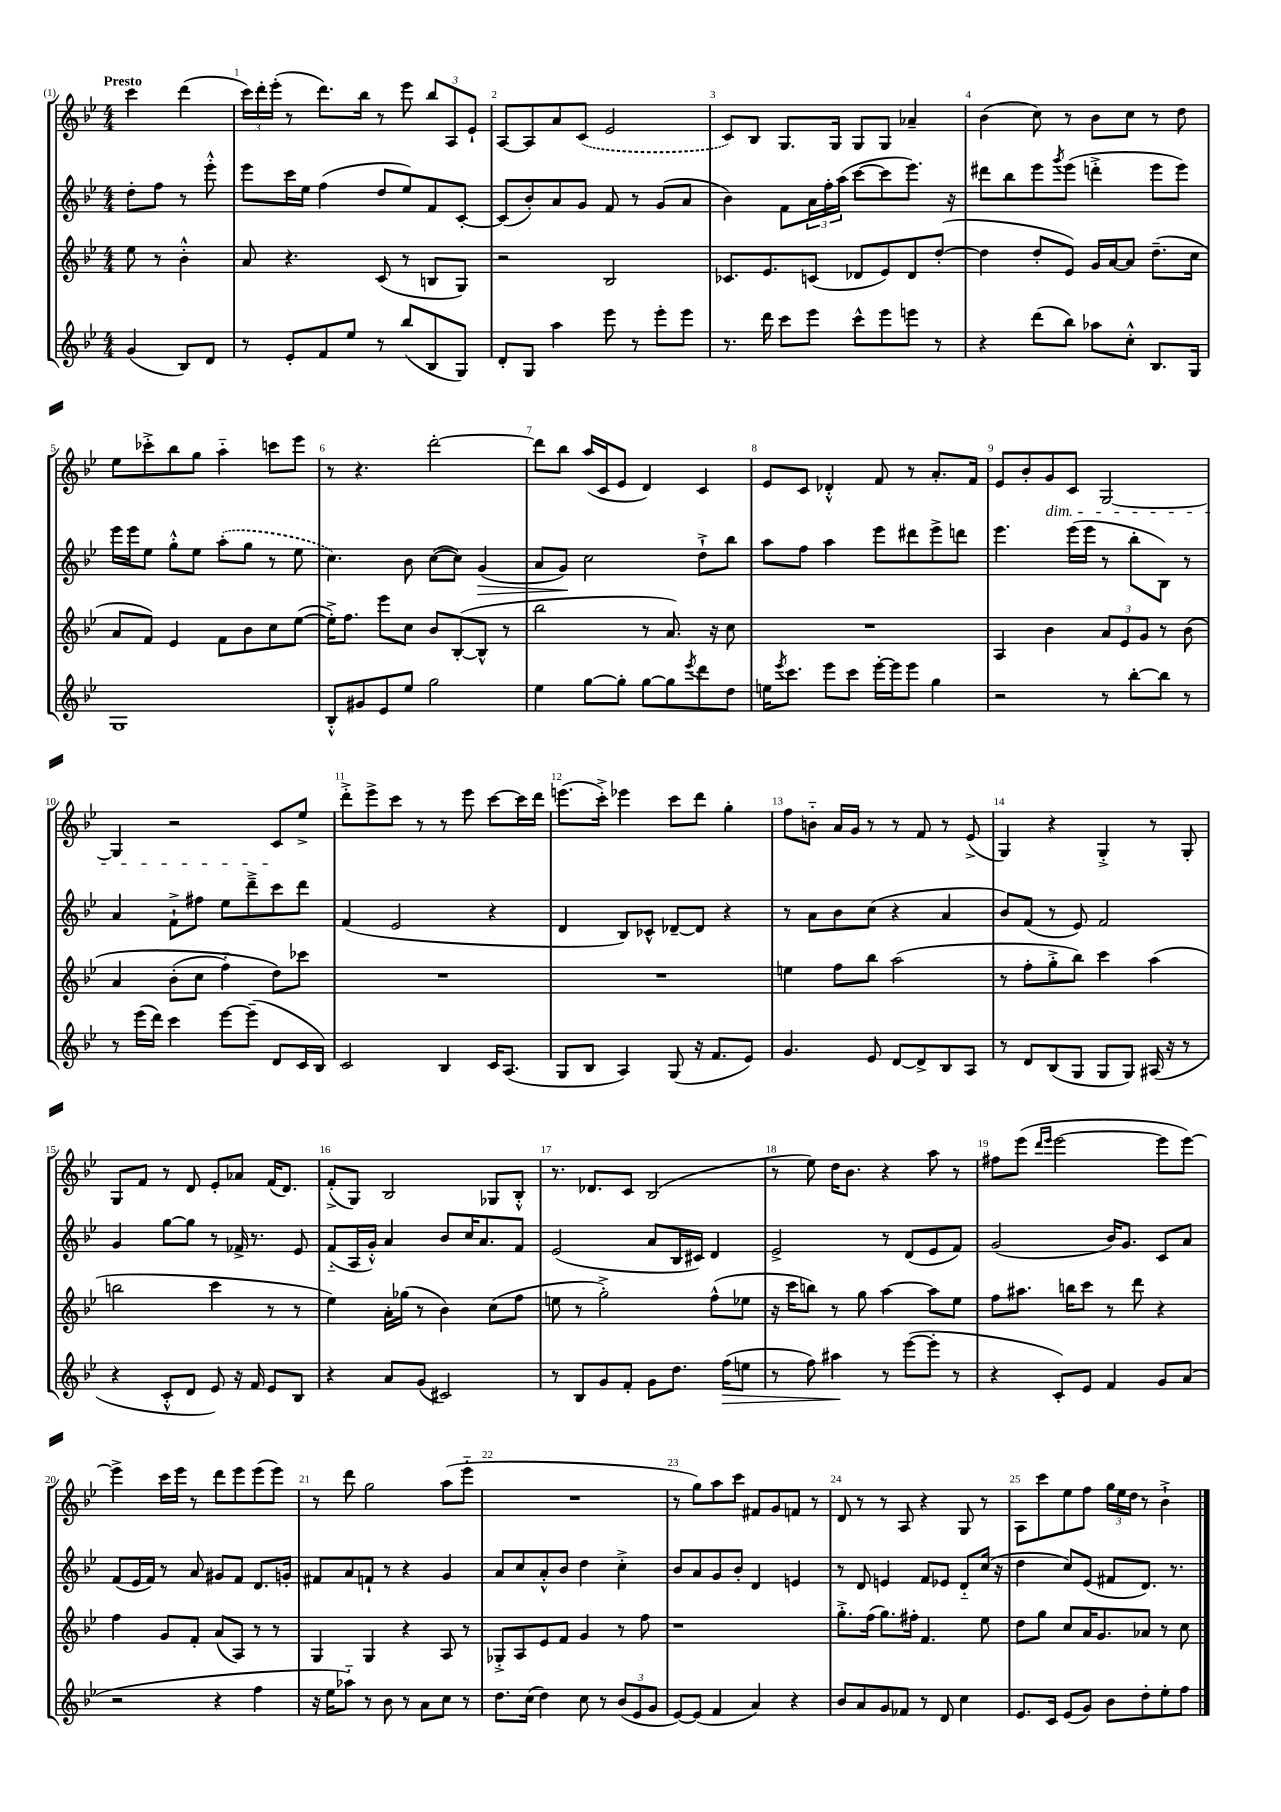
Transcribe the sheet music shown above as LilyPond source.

<<
\new StaffGroup <<
\new Staff = "s0" {
    \clef treble \key bes \major \numericTimeSignature \time 4/4 \partial 2 \tempo "Presto"
    c'''4 d'''4( |
    \tuplet 3/2 { c'''16) d'''16-. ees'''16-.( } r8 d'''8.) bes''16 r8 ees'''8 \tuplet 3/2 { bes''8 a8 ees'8-! } |
    a8~ a8 a'8 \once \slurDashed c'8( ees'2 |
    c'8) bes8 g8. g16 g8 g8 aes'4-- |
    bes'4( c''8) r8 bes'8 c''8 r8 d''8 |
    ees''8 ces'''8-.-> bes''8 g''8 a''4-_ c'''8 ees'''8 |
    r8 r4. d'''2~-. |
    d'''8 bes''8 a''16( c'16 ees'8 d'4) c'4 |
    ees'8 c'8 des'4-.-^ f'8 r8 a'8.-. f'16 |
    ees'8 bes'8-. g'8\dim c'8 g2~ |
    g4 r2 c'8\! ees''8-> |
    d'''8-.-> ees'''8-> c'''8 r8 r8 ees'''8 c'''8~ c'''16 d'''16 |
    e'''8.( c'''16-.->) ees'''4 c'''8 d'''8 g''4-. |
    f''8 b'8-_ a'16 g'16 r8 r8 f'8 r8 ees'8->( |
    g4) r4 g4-.-> r8 g8-. |
    g8 f'8 r8 d'8 ees'8-. aes'8 f'16( d'8.) |
    f'8-.->( g8) bes2 ges8 bes8-.-^ |
    r8. des'8. c'8 bes2( |
    r8 ees''8) d''16 bes'8. r4 a''8 r8 |
    fis''8 ees'''8( \grace { d'''16 ees'''16 } ees'''2~ ees'''8 ees'''8~) |
    ees'''4-> c'''16 ees'''16 r8 d'''8 ees'''8 ees'''8( ees'''8) |
    r8 d'''8 g''2 a''8( ees'''8-_ |
    R1 |
    r8 g''8) a''8 c'''8 fis'8 g'8 f'8 r8 |
    d'8 r8 r8 a8 r4 g8 r8 |
    a8 c'''8 ees''8 f''8 \tuplet 3/2 { g''16 ees''16 d''16 } r8 bes'4-!-> \bar "|." |
}
\new Staff = "s1" {
    \clef treble \key bes \major \numericTimeSignature \time 4/4 \partial 2
    d''8-. f''8 r8 ees'''8-.-^ |
    ees'''8 c'''16 ees''16 f''4( d''8 ees''8) f'8 c'8~-. |
    c'8( bes'8-.) a'8 g'8 f'8 r8 g'8( a'8 |
    bes'4) f'8 \tuplet 3/2 { a'16 f''16-. a''16( } c'''8~ c'''8 ees'''8.) r16 |
    dis'''8 bes''8 ees'''8 \acciaccatura { g'''8 } ees'''8( d'''4-.-> ees'''8 ees'''8) |
    ees'''16 ees'''16 ees''8 g''8-.-^ ees''8 \once \slurDashed a''8-.( g''8 r8 ees''8 |
    c''4.) bes'8 c''8~( c''8) g'4\>( |
    a'8 g'8\!) c''2 d''8-!-> bes''8 |
    a''8 f''8 a''4 ees'''8 dis'''8 ees'''8-> d'''8 |
    ees'''4. ees'''16( ees'''16 r8 bes''8-. bes8) r8 |
    a'4 f'8-!-> fis''8 ees''8 d'''8---> c'''8 d'''8 |
    f'4( ees'2 r4 |
    d'4 bes8) ces'8-^ des'8~-- des'8 r4 |
    r8 a'8 bes'8 c''8( r4 a'4 |
    bes'8) f'8( r8 ees'8) f'2 |
    g'4 g''8~ g''8 r8 fes'16-> r8. ees'8 |
    f'8-_( a16 g'16-.-^) a'4 bes'8 c''16 a'8. f'8 |
    ees'2( a'8 bes16 cis'16) d'4 |
    ees'2-> r8 d'8( ees'8 f'8) |
    g'2( bes'16) g'8. c'8 a'8 |
    f'8( ees'16 f'16) r8 a'8 gis'8 f'8 d'8. g'16-. |
    fis'8 a'8 f'8-! r8 r4 g'4 |
    a'8 c''8 a'8-.-^ bes'8 d''4 c''4-.-> |
    bes'8 a'8 g'8 bes'8-. d'4 e'4 |
    r8 d'8 e'4 f'8 ees'8 d'8-_ c''16( r16 |
    d''4 c''8) ees'8( fis'8 d'8.) r8. \bar "|." |
}
\new Staff = "s2" {
    \clef treble \key bes \major \numericTimeSignature \time 4/4 \partial 2
    ees''8 r8 bes'4-.-^ |
    a'8 r4. c'8( r8 b8 g8) |
    r2 bes2 |
    ces'8. ees'8. c'8( des'8 ees'8) des'8 d''8~-.( |
    d''4 d''8-. ees'8) g'16 a'16~ a'8 d''8.--( c''16 |
    a'8 f'8) ees'4 f'8 bes'8 c''8 ees''8~( |
    ees''16-.->) f''8. ees'''8 c''8 bes'8 bes8~-.( bes8-^ r8 |
    bes''2 r8 a'8.) r16 c''8 |
    R1 |
    a4 bes'4 \tuplet 3/2 { a'8 ees'8 g'8 } r8 bes'8\( |
    a'4 bes'8-.( c''8 f''4-_) d''8\) ces'''8 |
    R1 |
    R1 |
    e''4 f''8 bes''8 a''2( |
    r8 f''8-. g''8-.-> bes''8) c'''4 a''4( |
    b''2 c'''4 r8 r8 |
    ees''4) a'16-. ges''16( r8 bes'4) c''8( f''8 |
    e''8 r8 g''2-.->) f''8-^( ees''8 |
    r16 c'''16 b''8) r8 g''8 a''4~ a''8 ees''8 |
    f''8 ais''8. b''16 c'''8 r8 d'''8 r4 |
    f''4 g'8 f'8-. a'8( a8) r8 r8 |
    g4 g4 r4 a8 r8 |
    ges8-.-> a8 ees'8 f'8 g'4 r8 f''8 |
    r1 |
    g''8.-.-> f''16( g''8.) fis''16-. f'4. ees''8 |
    d''8 g''8 c''8 a'16 g'8. aes'8 r8 c''8 \bar "|." |
}
\new Staff = "s3" {
    \clef treble \key bes \major \numericTimeSignature \time 4/4 \partial 2
    g'4( bes8) d'8 |
    r8 ees'8-. f'8 ees''8 r8 bes''8( bes8 g8) |
    d'8-. g8 a''4 ees'''8 r8 ees'''8-. ees'''8 |
    r8. d'''16 c'''8 ees'''8 c'''8-^ ees'''8 e'''8 r8 |
    r4 d'''8( bes''8) aes''8 c''8-.-^ bes8. g16 |
    g1 |
    bes8-.-^ gis'8 ees'8 ees''8 g''2 |
    ees''4 g''8~ g''8-. g''8~ g''8 \acciaccatura { ees'''8 } d'''8 d''8 |
    e''16 \acciaccatura { ees'''8 } c'''8. ees'''8 c'''8 ees'''16~-. ees'''16 ees'''8 g''4 |
    r2 r8 bes''8~-. bes''8 r8 |
    r8 ees'''16( d'''16) c'''4 ees'''8~ ees'''8--( d'8 c'16 bes16) |
    c'2 bes4 c'16 a8.( |
    g8 bes8 a4) g8( r16 f'8. ees'8) |
    g'4. ees'8 d'8~ d'8-> bes8 a8 |
    r8 d'8 bes8( g8 g8 g8) ais16( r16 r8 |
    r4 c'8-.-^ d'8 ees'8) r16 f'16 ees'8 bes8 |
    r4 a'8 g'8( cis'2) |
    r8 bes8 g'8 f'8-. g'8 d''8. f''16\>( e''8 |
    r8 f''8) ais''4\! r8 ees'''8~( ees'''8-. r8 |
    r4 c'8-.) ees'8 f'4 g'8 a'8( |
    r2 r4 f''4 |
    r16 ees''16 aes''8-_) r8 bes'8 r8 a'8 c''8 r8 |
    d''8. c''16( d''4) c''8 r8 \tuplet 3/2 { bes'8( ees'8 g'8 } |
    ees'8~) ees'8( f'4 a'4) r4 |
    bes'8 a'8 g'8 fes'8 r8 d'8 c''4 |
    ees'8. c'16 ees'8( g'8) bes'8 d''8-. ees''8-. f''8 \bar "|." |
}
>>
>>
\layout { \context { \Score \override BarNumber.break-visibility = ##(#f #t #t) barNumberVisibility = #all-bar-numbers-visible } }
